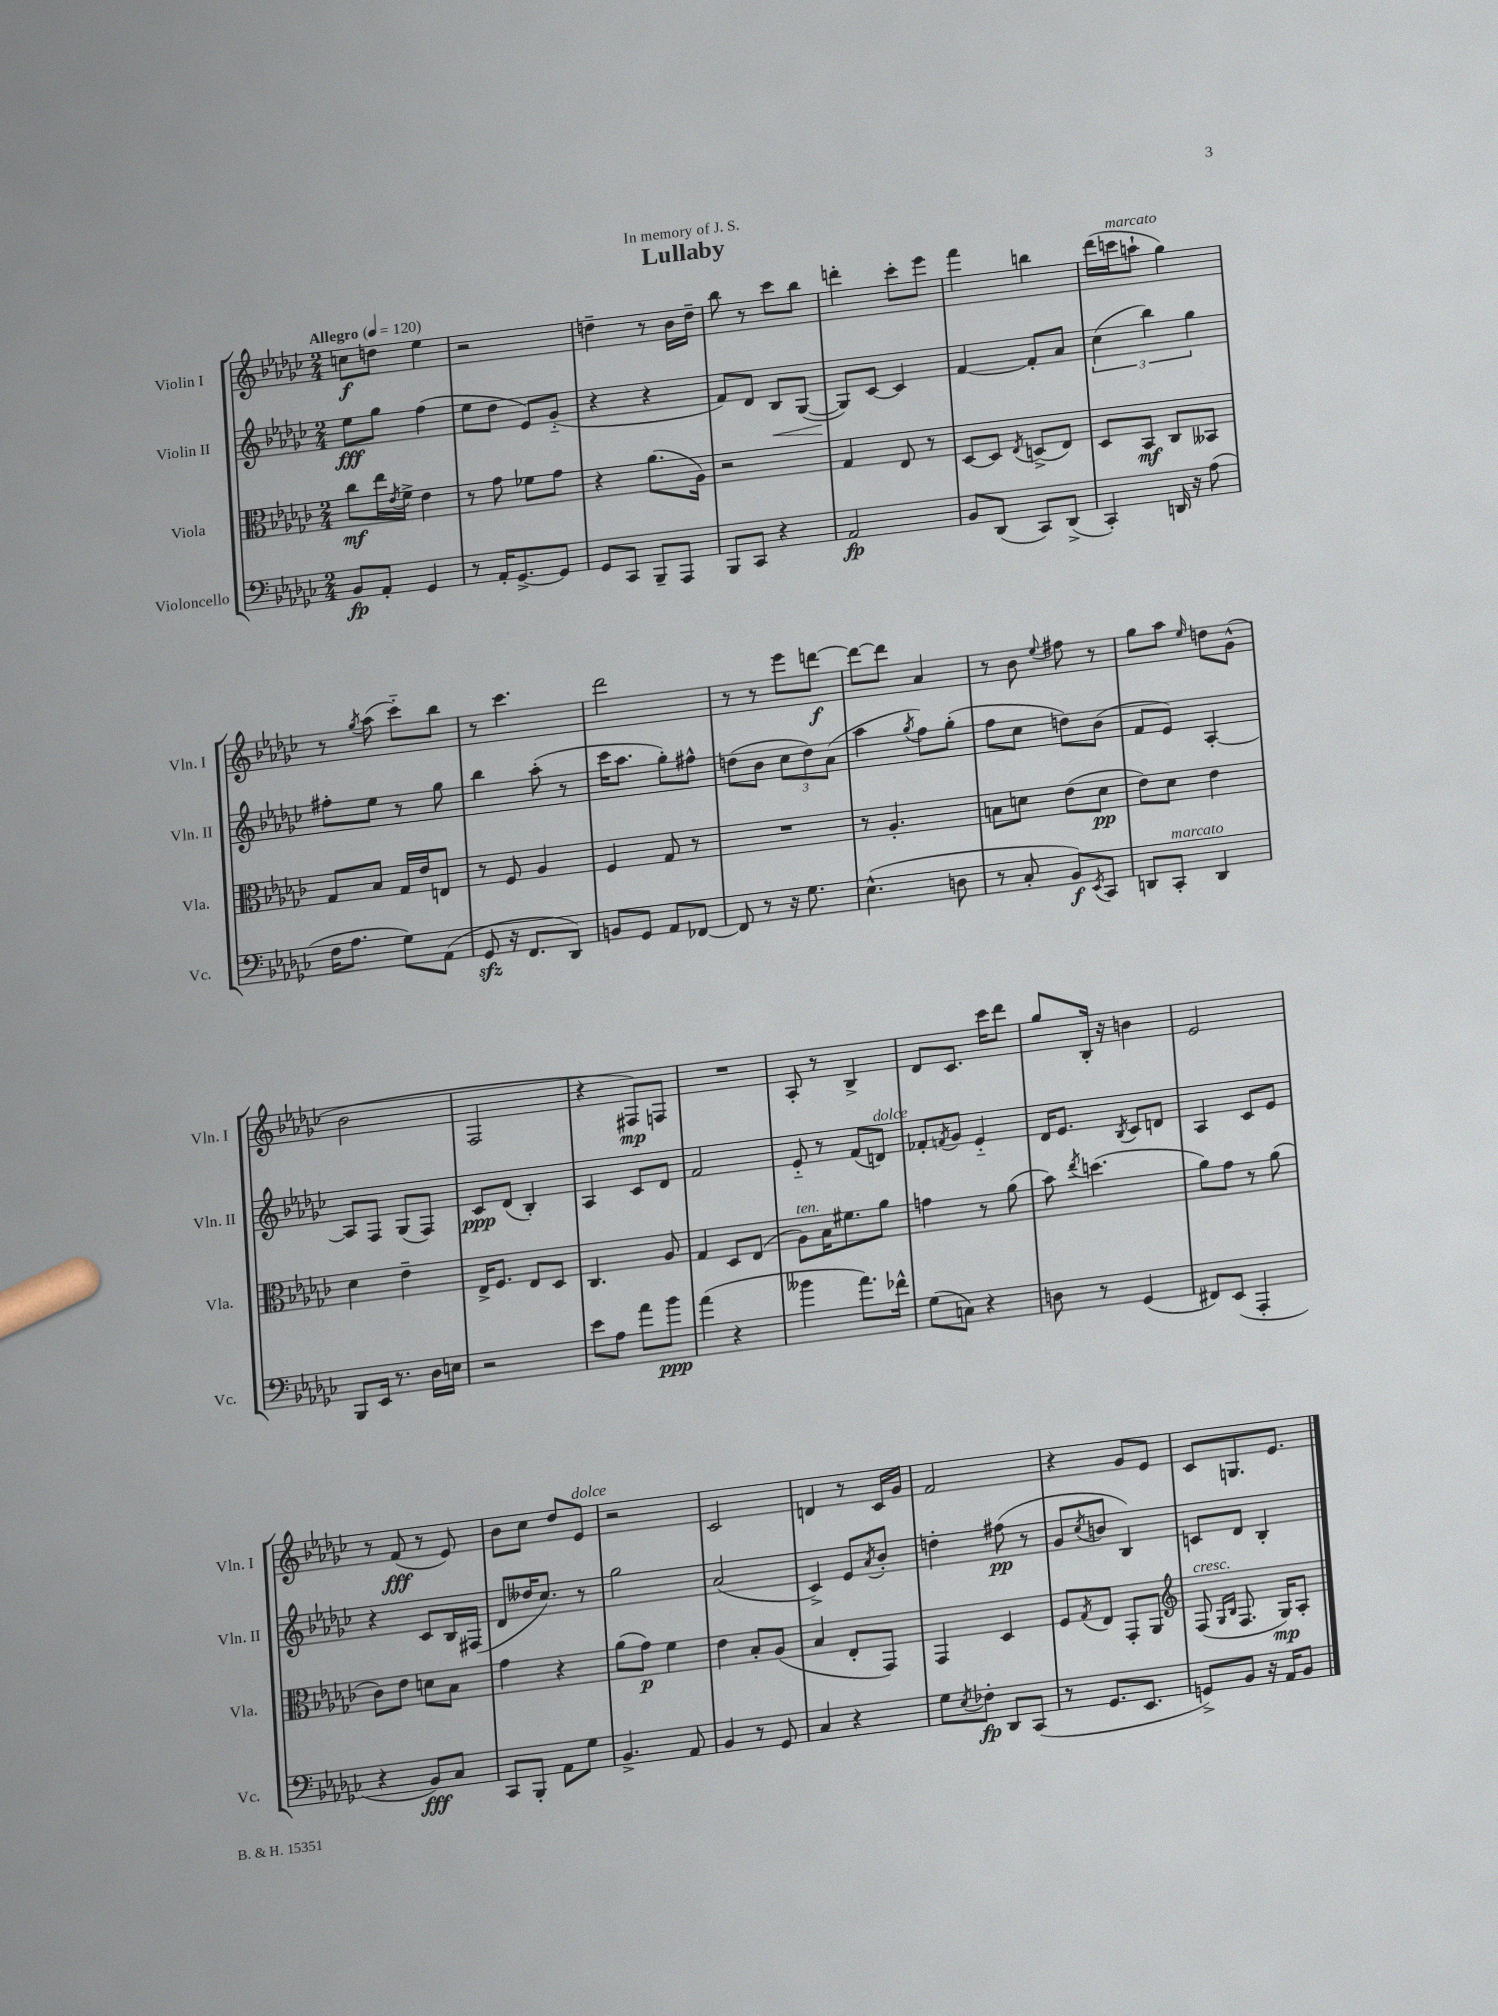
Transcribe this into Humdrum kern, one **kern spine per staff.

**kern	**kern	**kern	**kern
*staff4	*staff3	*staff2	*staff1
*clefF4	*clefC3	*clefG2	*clefG2
*k[b-e-a-d-g-c-]	*k[b-e-a-d-g-c-]	*k[b-e-a-d-g-c-]	*k[b-e-a-d-g-c-]
*M2/4	*M2/4	*M2/4	*M2/4
*MM120	*MM120	*MM120	*MM120
8BB-	8cc-	8ee-	8cc
8AA-'	16ee-	8gg-	8dd
.	8qe-	.	.
.	16f^	.	.
4GG-	4e-	(4ff	4ee-
=	=	=	=
8r	8r	8ee-	2r
16AA-'	8g-	8dd-	.
[8.GG-^	.	.	.
.	8f-	8e-)	.
8GG-]	8g-	(8g-'~	.
=	=	=	=
8GG-	4r	4r	4dd~
8CC-	.	.	.
8BBB-~	(8.a-	4r	8r
8AAA-	.	.	16b-
.	16A-)	.	16dd~
=	=	=	=
8BBB-	2r	8f)	8bb-
8CC-	.	8d-	8r
4r	.	8B-	8ccc-
.	.	([8G-	8bb-
=	=	=	=
2AA-	4G-	8G-])	4ddd'
.	.	[8c-	.
.	8E-	4c-]	8ccc-'
.	8r	.	8eee-
=	=	=	=
8BB-	[8D-	[4f	4fff
(8DD-	8D-]	.	.
.	8qE-	.	.
8CC-)	(8D^	8f']	4bb
(8DD-^	8E-)	8a-	.
=	=	=	=
4CC-')	8D-	(6cc-	(16ddd-
.	.	.	16ccc
.	8BB-	.	8aa`
.	.	6bb-)	.
16DD	8C-	.	4gg-)
16r	.	.	.
.	.	6gg-	.
(8A-	8BB--	.	.
=	=	=	=
16F	8G-	8ff#'	8r
8.A-	.	.	.
.	.	.	8qgg-
.	8B-	8ee-	(8aa-
8G-)	16G-	8r	8ccc-'~)
.	16e-	.	.
(8AA-	8E	8gg-	8bb-
=	=	=	=
8GG-	8r	4bb-	8r
16r	8F	.	4.ccc-
8.FF	.	.	.
.	4A-	(8aa-'	.
8DD-)	.	8r	.
=	=	=	=
8BB	4F	16ccc-	2ddd-
.	.	8.aa-	.
8GG-	.	.	.
8AA-	8G-	8gg-')	.
[8FF-	8r	8ff#^^	.
=	=	=	=
8FF-]	2r	(8dd	8r
8r	.	8b-	8r
16r	.	12cc-	8eee-
8.G-	.	.	.
.	.	12dd)	.
.	.	.	[8ddd
.	.	(12a-	.
=	=	=	=
(4.E-^^	8r	4aa-	8ddd_
.	4.A-'	.	8ddd]
.	.	8qgg-	.
.	.	8ff)	4a-
8D	.	(8gg-'	.
=	=	=	=
8r	8B	8ff	8r
8C-'	8d	8cc-	8b-
.	.	.	8qqee-
8BB-)	(8e-	8dd)	8ff#
8qEE-	.	.	.
8CC-	8d	(8b-	8r
=	=	=	=
8DD	8e-)	8f	8gg-
8CC-'	8d-	8e-)	8aa-
.	.	.	16qqee-
4DD	4e-	[4A-'	8dd
.	.	.	(8g-^^
=	=	=	=
8BBB-	4d-	8A-]	2b-
16EE-	.	8F	.
8.r	.	.	.
.	4e-~	(8G-	.
16D-	.	8F)	.
16E	.	.	.
=	=	=	=
2r	16E-^	8c-	2F
.	8.F	.	.
.	.	(8d-	.
.	8E-	4B-')	.
.	8D-	.	.
=	=	=	=
8e-	4.C-	4A-	4r
8A-	.	.	.
8a-	.	8c-	8F#)
8b-	8A-	8d-	8F
=	=	=	=
(4a-	4G-	2f	2r
4r	8D-	.	.
.	(8E-	.	.
=	=	=	=
4b--	8A-)	8e-'~	8A-'
.	16B-	8r	8r
.	8.f#	.	.
8.a-)	.	(8f	4B-^
.	8a-	8d)	.
16f-^^	.	.	.
=	=	=	=
(8G-	4g	8f-'	8d-
.	.	8qf	.
8C)	.	8g-	8.c-
4r	8r	4e-'~	.
.	.	.	16ccc-
.	(8a-	.	8ddd-
=	=	=	=
8D	8b-)	16d-	8gg-
.	.	8.e-	.
.	8qee-	.	.
8r	(4.dd	.	16B-'
.	.	.	16r
.	.	8qB-	.
(4GG-	.	8c-	4b
.	.	8d	.
=	=	=	=
8FF#)	8a-)	4A-	2e-
(8EE-	8g-	.	.
4AAA-'	8r	8c-	.
.	(8a-	8e-	.
=	=	=	=
4r	8c-)	4r	8r
.	8e-	.	(8f
8BB-)	8d	8c-	8r
8C-	8B-	16B-	8e-)
.	.	(16F#	.
=	=	=	=
8CC-	4g-	8d-	8b-
8BBB-'	.	16dd--	8cc-
.	.	8.cc-)	.
8AA-	4r	.	8dd-
8G-	.	8r	8e-
=	=	=	=
4.BB-^	(8a-	2gg-	2r
.	8g-)	.	.
.	4f	.	.
8AA-	.	.	.
=	=	=	=
4BB-	4e-	(2a-	2c-
8r	8B-'	.	.
8GG-	(8A-	.	.
=	=	=	=
4C-	4B-	4c-^)	4d
4r	8E-'	8e-	8r
.	.	8qa-	.
.	8GG-)	8b-'	16c-
.	.	.	16g-
=	=	=	=
8G-	4GG-	4dd'	2f
8qE-	.	.	.
8F-'	.	.	.
8DD-	4D-	(8ff#	.
(8CC-	.	8r	.
=	=	=	=
8r	8F	8g-	4r
.	8qG-	8qcc-	.
8.GG-	8E-	8b	.
.	8GG-'	4B-)	8g-
8.EE-	.	.	.
.	8AA-	.	8e-
=	=	=	=
*	*clefG2	*	*
8GG^)	(8F	8c	8c-
.	16qqG-	.	.
.	16qqB-	.	.
8BB-	8.F	8d-	8.G
16r	.	4B-'	.
16AA-	16G-)	.	8.e-
8BB-	8A-'	.	.
==	==	==	==
*-	*-	*-	*-
